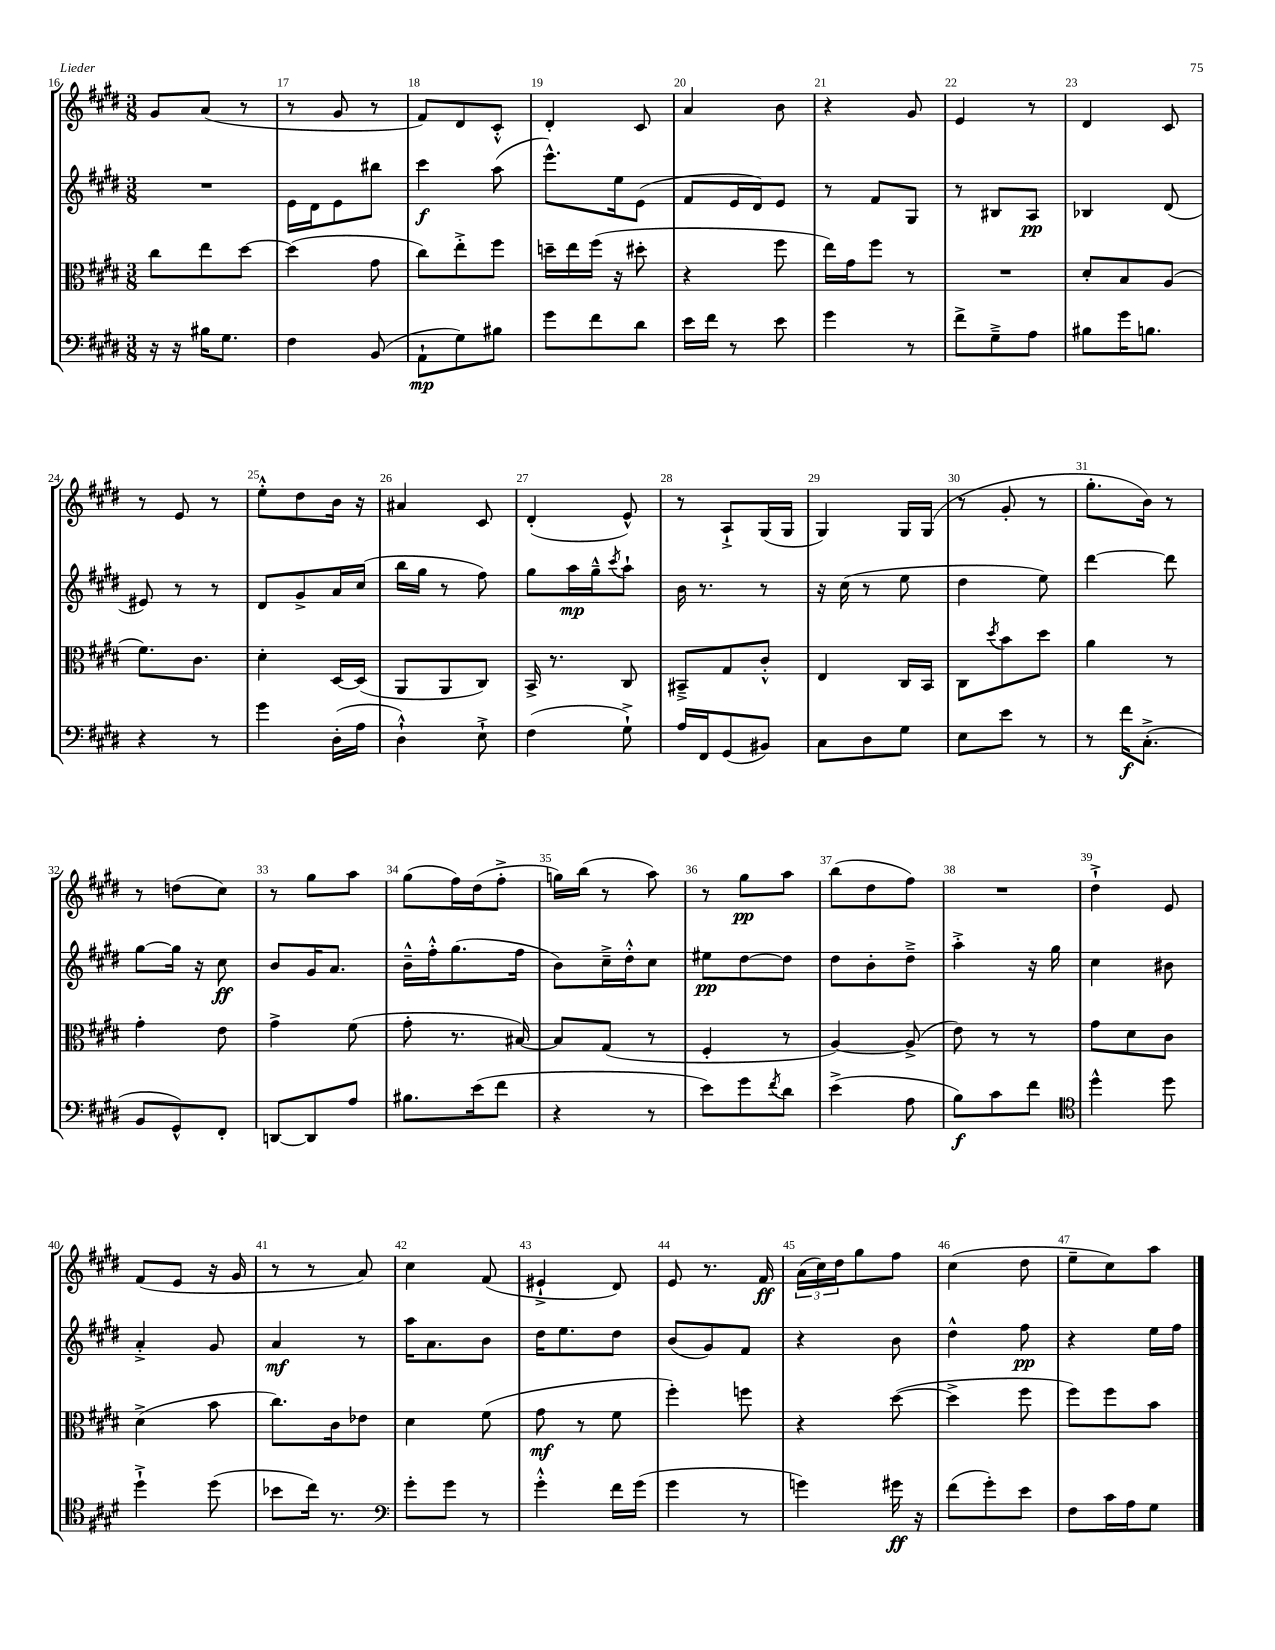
<<
\new StaffGroup <<
\new Staff = "s0" {
    \clef treble \key e \major \numericTimeSignature \time 3/8
    gis'8 a'8( r8 |
    r8 gis'8 r8 |
    fis'8) dis'8 cis'8-.-^ |
    dis'4-. cis'8 |
    a'4 b'8 |
    r4 gis'8 |
    e'4 r8 |
    dis'4 cis'8 |
    r8 e'8 r8 |
    e''8-.-^ dis''8 b'16 r16 |
    ais'4 cis'8 |
    dis'4-.( e'8-^) |
    r8 a8-!-> gis16( gis16 |
    gis4) gis16 gis16( |
    r8 gis'8-. r8 |
    gis''8.-. b'16) r8 |
    r8 d''8( cis''8) |
    r8 gis''8 a''8 |
    gis''8( fis''16) dis''16( fis''8-.-> |
    g''16) b''16( r8 a''8) |
    r8 gis''8\pp a''8 |
    b''8( dis''8 fis''8) |
    R4. |
    dis''4-!-> e'8 |
    fis'8( e'8 r16 gis'16 |
    r8 r8 a'8) |
    cis''4 fis'8( |
    eis'4-!-> dis'8) |
    e'8 r8. fis'16\ff |
    \tuplet 3/2 { a'16( cis''16) dis''16 } gis''8 fis''8 |
    cis''4( dis''8 |
    e''8-- cis''8) a''8 \bar "|." |
}
\new Staff = "s1" {
    \clef treble \key e \major \numericTimeSignature \time 3/8
    R4. |
    e'16 dis'16 e'8 bis''8 |
    cis'''4\f a''8( |
    e'''8.-^) e''16 e'8( |
    fis'8 e'16 dis'16) e'8 |
    r8 fis'8 gis8 |
    r8 bis8 a8\pp |
    bes4 dis'8( |
    eis'8) r8 r8 |
    dis'8 gis'8-> a'16 cis''16( |
    b''16 gis''16 r8 fis''8) |
    gis''8 a''16\mp gis''16---^ \acciaccatura { cis'''8 } a''8-! |
    b'16 r8. r8 |
    r16 cis''16( r8 e''8 |
    dis''4 e''8) |
    dis'''4~ dis'''8 |
    gis''8~ gis''16 r16 cis''8\ff |
    b'8 gis'16 a'8. |
    b'16---^ fis''16-.-^ gis''8.( fis''16 |
    b'8) cis''16---> dis''16-.-^ cis''8 |
    eis''8\pp dis''8~ dis''8 |
    dis''8 b'8-. dis''8---> |
    a''4-.-> r16 gis''16 |
    cis''4 bis'8 |
    a'4-.-> gis'8 |
    a'4\mf r8 |
    a''16 a'8. b'8 |
    dis''16 e''8. dis''8 |
    b'8( gis'8) fis'8 |
    r4 b'8 |
    dis''4-^ fis''8\pp |
    r4 e''16 fis''16 \bar "|." |
}
\new Staff = "s2" {
    \clef alto \key e \major \numericTimeSignature \time 3/8
    cis''8 e''8 dis''8~ |
    dis''4( gis'8 |
    cis''8) e''8-.-> fis''8 |
    d''16-- e''16 fis''16( r16 dis''8-. |
    r4 fis''8 |
    e''16) gis'16 fis''8 r8 |
    R4. |
    dis'8-. b8 a8( |
    fis'8.) cis'8. |
    dis'4-. dis16~ dis16( |
    a,8 a,8 cis8) |
    b,16-> r8. cis8 |
    bis,8---> gis8 cis'8-.-^ |
    e4 cis16 b,16 |
    cis8 \acciaccatura { dis''8 } b'8 dis''8 |
    a'4 r8 |
    gis'4-. e'8 |
    gis'4-> fis'8( |
    gis'8-. r8. bis16~) |
    bis8 gis8( r8 |
    fis4-. r8 |
    a4~) a8->( |
    e'8) r8 r8 |
    gis'8 dis'8 cis'8 |
    dis'4->( b'8 |
    cis''8.) cis'16 ees'8 |
    dis'4 fis'8( |
    gis'8\mf r8 fis'8 |
    fis''4-.) f''8 |
    r4 dis''8~( |
    dis''4-> fis''8 |
    fis''8) fis''8 b'8 \bar "|." |
}
\new Staff = "s3" {
    \clef bass \key e \major \numericTimeSignature \time 3/8
    r16 r16 bis16 gis8. |
    fis4 b,8( |
    a,8-!\mp gis8) bis8 |
    gis'8 fis'8 dis'8 |
    e'16 fis'16 r8 e'8 |
    gis'4 r8 |
    fis'8-> gis8---> a8 |
    bis8 gis'16 b8. |
    r4 r8 |
    gis'4 dis16-.( a16 |
    dis4-!-^) e8-!-> |
    fis4( gis8-!->) |
    a16 fis,16 gis,8( bis,8) |
    cis8 dis8 gis8 |
    e8 e'8 r8 |
    r8 fis'16\f cis8.-.->( |
    b,8 gis,8-^) fis,8-. |
    d,8~ d,8 a8 |
    bis8. e'16( fis'8 |
    r4 r8 |
    e'8) gis'8 \acciaccatura { fis'8 } dis'8 |
    e'4->( a8 |
    b8\f) cis'8 fis'8 |
    \clef tenor dis''4-^ dis''8 |
    dis''4-!-> dis''8( |
    bes'8 cis''16) r8. |
    \clef bass gis'8-. gis'8 r8 |
    gis'4-.-^ fis'16 gis'16( |
    gis'4 r8 |
    g'4) gis'16\ff r16 |
    fis'8( gis'8-.) e'8 |
    fis8 cis'16 a16 gis8 \bar "|." |
}
>>
>>
\layout { \context { \Score currentBarNumber = #16 \override BarNumber.break-visibility = ##(#f #t #t) barNumberVisibility = #all-bar-numbers-visible } }
